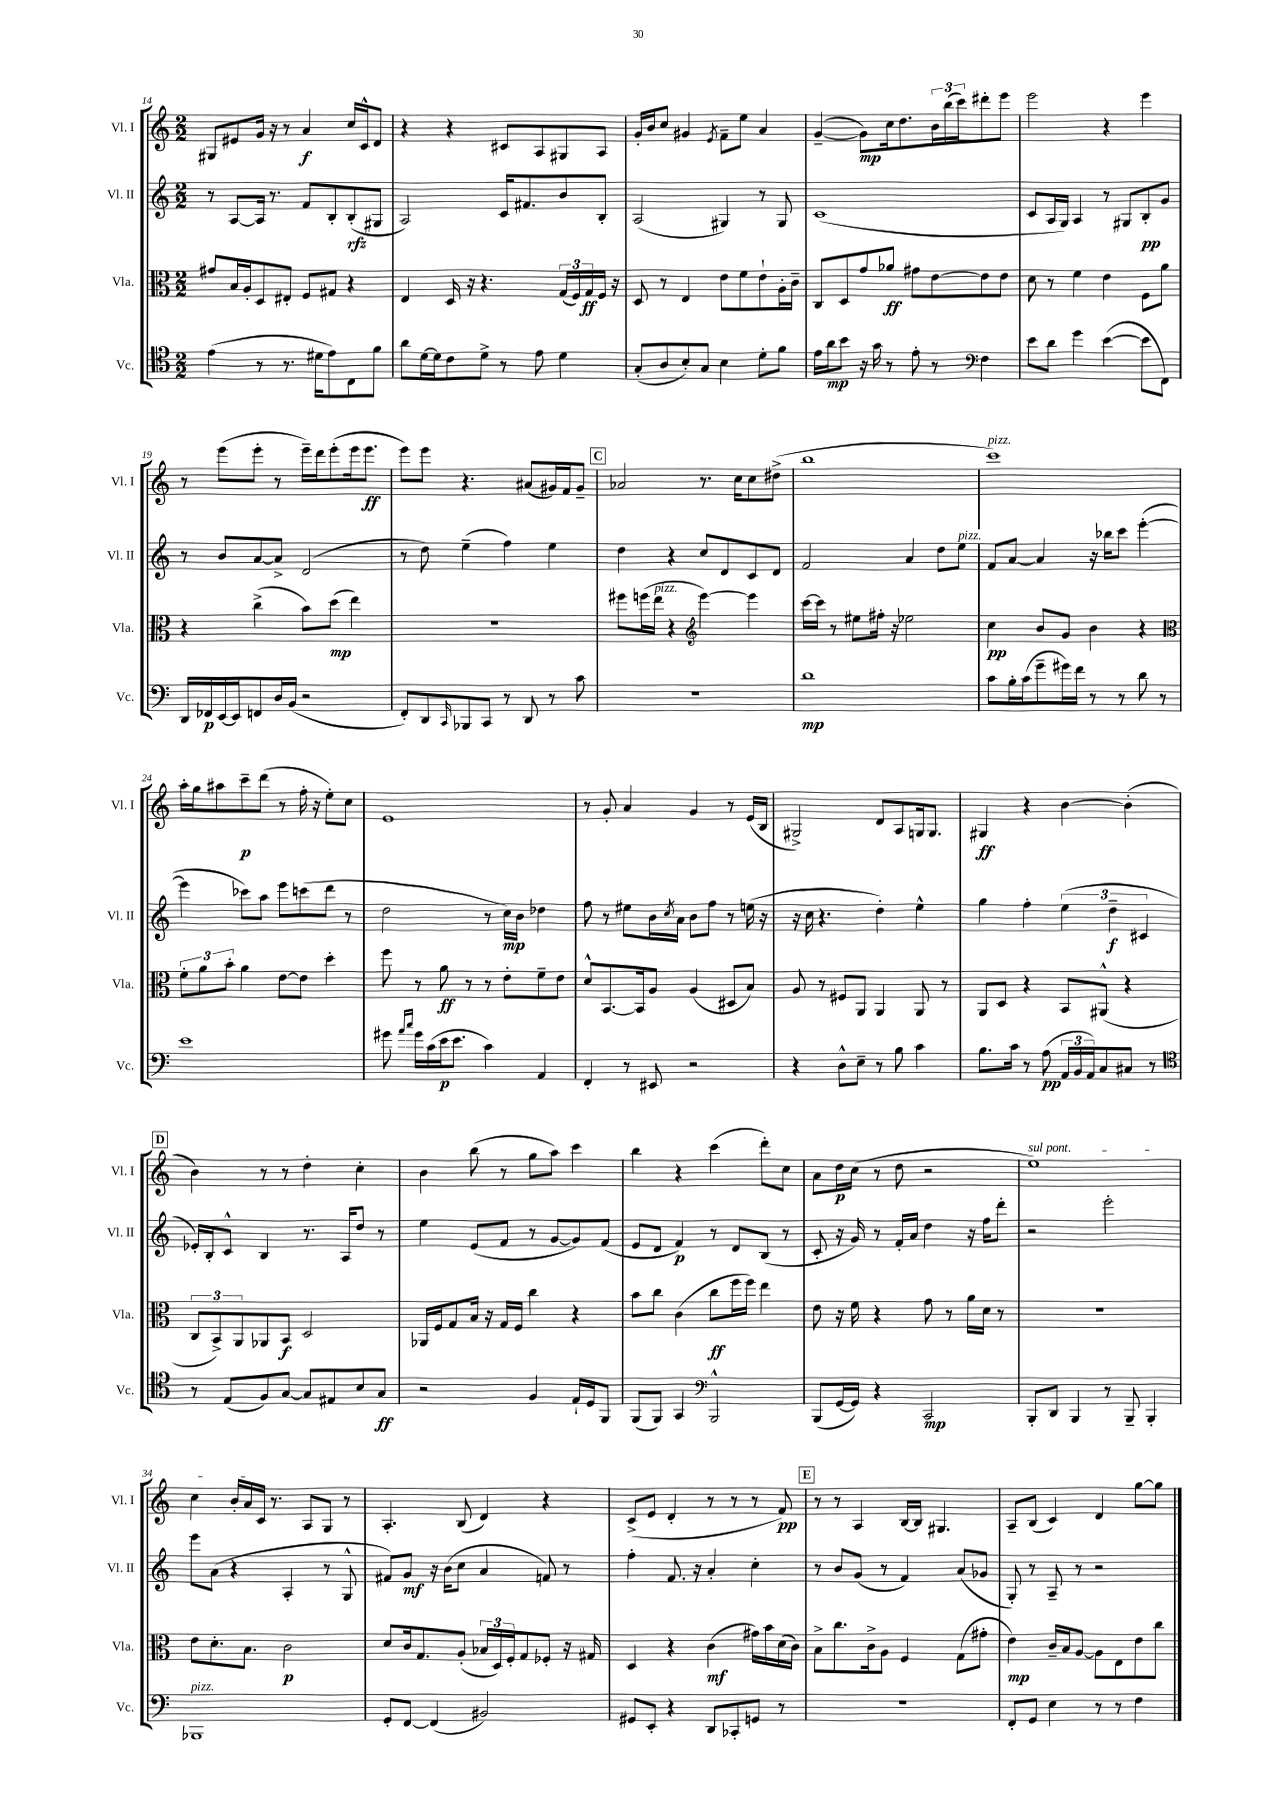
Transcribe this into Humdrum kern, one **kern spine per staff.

**kern	**dynam	**kern	**dynam	**kern	**dynam	**kern	**dynam
*part4	*part4	*part3	*part3	*part2	*part2	*part1	*part1
*staff4	*staff4	*staff3	*staff3	*staff2	*staff2	*staff1	*staff1
*I"Vc.	*	*I"Vla.	*	*I"Vl. II	*	*I"Vl. I	*
*I'Vc.	*	*I'Vla.	*	*I'Vl. II	*	*I'Vl. I	*
*clefC4	*	*clefC3	*	*clefG2	*	*clefG2	*
*k[]	*	*k[]	*	*k[]	*	*k[]	*
*M2/2	*	*M2/2	*	*M2/2	*	*M2/2	*
=14	=14	=14	=14	=14	=14	=14	=14
(4e\	.	8g#X/L	.	8r	.	8G#X/L	.
.	.	16B/L	.	[8A/L	.	8e#X/	.
.	.	16A'/J	.	.	.	.	.
8r	.	8D/	.	16A/Jk]	.	16g/Jk	.
.	.	.	.	8.r	.	16r	.
8.r	.	8E#X'/J	.	.	.	8r	.
.	.	8F/L	.	8f/L	.	4a/	f
16d#X\KL	.	.	.	.	.	.	.
8e\)	.	8G#X/J	.	8B'/	.	.	.
8C\	.	4r	.	(8B'/	rfz	16cc/LL	.
.	.	.	.	.	.	16c^^/J	.
8f\J	.	.	.	8G#X/J	.	8d/J	.
=15	=15	=15	=15	=15	=15	=15	=15
8a\L	.	4E/	.	2A/)	.	4r	.
[16d\L	.	.	.	.	.	.	.
16d\J]	.	.	.	.	.	.	.
8c\	.	16D/	.	.	.	4r	.
.	.	16r	.	.	.	.	.
8d^\J	.	4.r	.	.	.	.	.
8r	.	.	.	16c/KL	.	8c#X/L	.
.	.	.	.	8.f#X/	.	.	.
8e\	.	.	.	.	.	8A/	.
4d\	.	(24G/LL	.	8b/	.	8G#X/	.
.	.	24F/)	.	.	.	.	.
.	.	24G/	ff	.	.	.	.
.	.	16F/JJ	.	8B'/J	.	8A/J	.
.	.	16r	.	.	.	.	.
=16	=16	=16	=16	=16	=16	=16	=16
(8G'/L	.	8D/	.	(2A/	.	16g'/LL	.
.	.	.	.	.	.	16b/J	.
8A/	.	8r	.	.	.	8cc/J	.
8B'/)	.	4E/	.	.	.	4g#X/	.
8G/J	.	.	.	.	.	.	.
.	.	.	.	.	.	8qe/	.
4B\	.	8e\L	.	4G#X/)	.	8f~\L	.
.	.	8f\	.	.	.	8ee\J	.
8d'\L	.	8e`\	.	8r	.	4a/	.
8f\J	.	16A'\L	.	8G#/	.	.	.
.	.	16c~\JJ	.	.	.	.	.
=17	=17	=17	=17	=17	=17	=17	=17
16e\LL	.	8C/L	.	(1c	.	([4g~/	.
16a\J	mp	.	.	.	.	.	.
8b\J	.	8D/	.	.	.	.	.
16r	.	8g/	.	.	.	8g\L])	mp
16g\	.	.	.	.	.	.	.
8r	.	8a-X/J	ff	.	.	16cc\k	.
.	.	.	.	.	.	8.dd\	.
8e'\	.	8g#X\L	.	.	.	.	.
8r	.	[8e\	.	.	.	24b\L	.
.	.	.	.	.	.	(24bb\	.
.	.	.	.	.	.	24ccc\J)	.
*clefF4	*	*	*	*	*	*	*
4F\	.	8e\]	.	.	.	8ddd#X'\	.
.	.	8e\J	.	.	.	8eee\J	.
=18	=18	=18	=18	=18	=18	=18	=18
8e\L	.	8d\	.	8c/L	.	2eee\	.
8d\J	.	8r	.	16A/L	.	.	.
.	.	.	.	16G/JJ)	.	.	.
4g\	.	4f\	.	4A/	.	.	.
([4e\	.	4e\	.	8r	.	4r	.
.	.	.	.	8G#X/L	.	.	.
8e\L]	.	8F\L	.	8B'/	pp	4eee\	.
8FF\J)	.	8a\J	.	8g/J	.	.	.
!!LO:LB:g=z
=19	=19	=19	=19	=19	=19	=19	=19
16DD/LL	.	4r	.	8r	.	8r	.
16FF-X/	p	.	.	.	.	.	.
[16EE/	.	.	.	8b/L	.	(8eee\L	.
16EE/J]	.	.	.	.	.	.	.
8FFn/	.	(4cc^\	.	[8a/	.	8eee'\J	.
16D/L	.	.	.	8a^/J]	.	8r	.
(16BB/JJ	.	.	.	.	.	.	.
2r	.	8b\L)	.	(2d/	.	16eee~\LL)	.
.	.	.	.	.	.	16ddd\J	.
.	.	(8dd\J	mp	.	.	(8eee'\	.
.	.	4ee\)	.	.	.	16eee\k	.
.	.	.	.	.	.	8.eee\J	ff
=20	=20	=20	=20	=20	=20	=20	=20
8FF'/L)	.	1r	.	8r	.	8eee\L)	.
8DD/	.	.	.	8dd\)	.	8eee\J	.
16qqCC/	.	.	.	.	.	.	.
8BBB-X/	.	.	.	(4ee~\	.	4.r	.
8CC/J	.	.	.	.	.	.	.
8r	.	.	.	4ff\)	.	.	.
8DD/	.	.	.	.	.	(8a#X/L	.
8r	.	.	.	4ee\	.	16g#X/L)	.
.	.	.	.	.	.	16f/J	.
8c\	.	.	.	.	.	8g#~/J	.
!!LO:REH:place=s1:t=C
=21	=21	=21	=21	=21	=21	=21	=21
1r	.	8ff#X\L	.	4dd\	.	2a-X/	.
.	.	(16ffn\L	.	.	.	.	.
!	!	!LO:TX:a:i:t=pizz.	!	!	!	!	!
.	.	16ee\JJ	.	.	.	.	.
.	.	4r	.	4r	.	.	.
*	*	*clefG2	*	*	*	*	*
.	.	[4eee\)	.	8cc/L	.	8.r	.
.	.	.	.	8d/	.	.	.
.	.	.	.	.	.	16cc\KL	.
.	.	4eee\]	.	8c/	.	8cc\	.
.	.	.	.	8d/J	.	(8dd#X^\J	.
=22	=22	=22	=22	=22	=22	=22	=22
1d	mp	[16ccc\LL	.	2f/	.	1bb	.
.	.	16ccc\JJ]	.	.	.	.	.
.	.	8r	.	.	.	.	.
.	.	8ee#X\L	.	.	.	.	.
.	.	16ff#X'\Jk	.	.	.	.	.
.	.	16r	.	.	.	.	.
.	.	2ee-X\	.	4a/	.	.	.
.	.	.	.	8dd\L	.	.	.
!	!	!	!	!LO:TX:a:i:t=pizz.	!	!	!
.	.	.	.	8ee\J	.	.	.
=23	=23	=23	=23	=23	=23	=23	=23
!	!	!	!	!	!	!LO:TX:a:i:t=pizz.	!
8c\L	.	4cc\	pp	8f/L	.	1ccc)	.
16B'\L	.	.	.	[8a/J	.	.	.
(16c\J	.	.	.	.	.	.	.
8g~\	.	8b/L	.	4a/]	.	.	.
16g#X\L)	.	8g/J	.	.	.	.	.
16f\JJ	.	.	.	.	.	.	.
8r	.	4b\	.	16r	.	.	.
.	.	.	.	16bb-X\KL	.	.	.
8r	.	.	.	8ccc\J	.	.	.
8d\	.	4r	.	([4eee'\	.	.	.
8r	.	.	.	.	.	.	.
!!LO:LB:g=z
=24	=24	=24	=24	=24	=24	=24	=24
*	*	*clefC3	*	*	*	*	*
1e	.	12f'\L	.	4eee\]	.	16aa'\LL	.
.	.	.	.	.	.	16gg\J	.
.	.	12a\	.	.	.	.	.
.	.	.	.	.	.	8aa#X\	.
.	.	12b'\J	.	.	.	.	.
.	.	4a\	.	8ccc-X\L)	.	8ccc~\	p
.	.	.	.	8aa\J	.	(8ddd\J	.
.	.	[8e\L	.	8eee\L	.	8r	.
.	.	8e\J]	.	(8cccn\	.	16ff'\	.
.	.	.	.	.	.	16r	.
.	.	4dd'\	.	8ddd\J	.	8ee'\L)	.
.	.	.	.	8r	.	8cc\J	.
=25	=25	=25	=25	=25	=25	=25	=25
8g#X\	.	8ff\	.	2dd\	.	1e	.
16qqa/LL	.	.	.	.	.	.	.
16qqcc/JJ	.	.	.	.	.	.	.
16g#\LL	.	8r	.	.	.	.	.
(16c\	.	.	.	.	.	.	.
16e\J	p	8a\	ff	.	.	.	.
8.e\J	.	.	.	.	.	.	.
.	.	8r	.	.	.	.	.
4c\)	.	8r	.	8r	.	.	.
.	.	8e'\L	.	16cc\LL)	mp	.	.
.	.	.	.	16b\JJ	.	.	.
4AA/	.	8f~\	.	4dd-X\	.	.	.
.	.	8e\J	.	.	.	.	.
=26	=26	=26	=26	=26	=26	=26	=26
4FF'/	.	8d^^/L	.	8ff\	.	8r	.
.	.	[8.BB/	.	8r	.	8g'/	.
8r	.	.	.	8ee#X\L	.	4a/	.
.	.	16BB/k]	.	.	.	.	.
8EE#X/	.	8A/J	.	16b\L	.	.	.
.	.	.	.	8qcc/	.	.	.
.	.	.	.	16a\JJ	.	.	.
2r	.	(4A/	.	8b\L	.	4g/	.
.	.	.	.	8ff\J	.	.	.
.	.	8D#X/L	.	8r	.	8r	.
.	.	8B/J)	.	(16een\	.	(16e/LL	.
.	.	.	.	16r	.	16B/JJ	.
=27	=27	=27	=27	=27	=27	=27	=27
4r	.	8A/	.	16r	.	2G#X^/)	.
.	.	.	.	16cc\	.	.	.
.	.	8r	.	4.r	.	.	.
8D^^\L	.	8F#X/L	.	.	.	.	.
8E~\J	.	8AA/J	.	.	.	.	.
8r	.	4AA/	.	4dd'\)	.	8d/L	.
8B\	.	.	.	.	.	8A/	.
4c\	.	8AA/	.	4ee^^\	.	16Gn/k	.
.	.	.	.	.	.	8.G/J	.
.	.	8r	.	.	.	.	.
=28	=28	=28	=28	=28	=28	=28	=28
8.B\L	.	8AA/L	.	4gg\	.	4G#X/	ff
.	.	8D/J	.	.	.	.	.
16c\Jk	.	.	.	.	.	.	.
8r	.	4r	.	4ff'\	.	4r	.
(8A\	pp	.	.	.	.	.	.
24AA/LL	.	8BB/L	.	(6ee\	.	[4b\	.
24BB/	.	.	.	.	.	.	.
24AA/J)	.	.	.	.	.	.	.
8C/	.	(8AA#X^^/J	.	.	.	.	.
.	.	.	.	6dd~\	f	.	.
8C#X/J	.	4r	.	.	.	(4b'\]	.
.	.	.	.	6c#X/	.	.	.
8r	.	.	.	.	.	.	.
!!LO:LB:g=z
!!LO:REH:place=s1:t=D
=29	=29	=29	=29	=29	=29	=29	=29
*clefC4	*	*	*	*	*	*	*
8r	.	12C/L	.	16e-X'/LL)	.	4b\)	.
.	.	.	.	16B'/J	.	.	.
.	.	12BB^/)	.	.	.	.	.
(8E/L	.	.	.	8c^^/J	.	.	.
.	.	12AA/	.	.	.	.	.
8F/)	.	8AA-X/	.	4B/	.	8r	.
[8G/J	.	8BB/J	f	.	.	8r	.
8G/L]	.	2D/	.	8.r	.	4dd'\	.
8E#X/	.	.	.	.	.	.	.
.	.	.	.	16A/KL	.	.	.
8B/	.	.	.	8dd/J	.	4cc'\	.
8G/J	ff	.	.	8r	.	.	.
=30	=30	=30	=30	=30	=30	=30	=30
2r	.	16AA-X/LL	.	4ee\	.	4b\	.
.	.	16F/J	.	.	.	.	.
.	.	8G/	.	.	.	.	.
.	.	16B/Jk	.	(8e/L	.	(8bb\	.
.	.	16r	.	.	.	.	.
.	.	16G/LL	.	8f/J	.	8r	.
.	.	16F/JJ	.	.	.	.	.
4F/	.	4cc\	.	8r	.	8gg\L	.
.	.	.	.	[8g/L	.	8aa\J)	.
16E`/LL	.	4r	.	8g/])	.	4ccc\	.
16D/J	.	.	.	.	.	.	.
8FF/J	.	.	.	(8f/J	.	.	.
=31	=31	=31	=31	=31	=31	=31	=31
(8FF/L	.	8b\L	.	8e/L	.	4bb\	.
8FF/J)	.	8cc\J	.	8d/J	.	.	.
4GG/	.	(4c\	.	4f/)	p	4r	.
*clefF4	*	*	*	*	*	*	*
2BBB^^/	.	8cc\L	ff	8r	.	(4ccc\	.
.	.	16ff\L	.	8d/L	.	.	.
.	.	16ff\JJ)	.	.	.	.	.
.	.	4ee\	.	(8B/J	.	8ddd'\L)	.
.	.	.	.	8r	.	8cc\J	.
=32	=32	=32	=32	=32	=32	=32	=32
(8BBB/L	.	8e\	.	8c'/	.	8a\L	.
[16GG/L	.	16r	.	16r	.	16dd\L	p
16GG/JJ])	.	16f\	.	16g/)	.	(16cc\JJ	.
4r	.	4r	.	8r	.	8r	.
.	.	.	.	16f'/LL	.	8dd\	.
.	.	.	.	16a/JJ	.	.	.
2CC/	mp	8g\	.	4dd\	.	2r	.
.	.	8r	.	.	.	.	.
.	.	16a\LL	.	16r	.	.	.
.	.	16d\JJ	.	16ff\KL	.	.	.
.	.	8r	.	8ddd'\J	.	.	.
=33	=33	=33	=33	=33	=33	=33	=33
!	!	!	!	!	!	!LO:TX:a:i:t=sul pont.	!
8BBB'/L	.	1r	.	2r	.	1ee)	.
8DD/J	.	.	.	.	.	.	.
4BBB/	.	.	.	.	.	.	.
8r	.	.	.	2eee'\	.	.	.
8BBB~/	.	.	.	.	.	.	.
4BBB'/	.	.	.	.	.	.	.
!!LO:LB:g=z
=34	=34	=34	=34	=34	=34	=34	=34
!LO:TX:a:i:t=pizz.	!	!	!	!	!	!	!
1BBB-X	.	8e\L	.	8eee\L	.	4cc\	.
.	.	8.d'\	.	(8a\J	.	.	.
.	.	.	.	4r	.	16b'/LL	.
.	.	8.B\J	.	.	.	16a/	.
.	.	.	.	.	.	16c/JJ	.
.	.	.	.	.	.	8.r	.
.	.	2c\	p	4A'/	.	.	.
.	.	.	.	.	.	8A/L	.
.	.	.	.	8r	.	8G/J	.
.	.	.	.	8G^^/	.	8r	.
=35	=35	=35	=35	=35	=35	=35	=35
8GG'/L	.	8d/L	.	8f#X/L)	.	4.A'/	.
[8FF/J	.	16c/k	.	8g/J	mf	.	.
.	.	8.G/	.	.	.	.	.
(4FF/]	.	.	.	16r	.	.	.
.	.	.	.	(16b\KL	.	.	.
.	.	(8A'/J	.	8cc\J	.	(8B/	.
2BB#X/)	.	24B-X/LL	.	4a/	.	4d/)	.
.	.	24D/)	.	.	.	.	.
.	.	24F'/J	.	.	.	.	.
.	.	8G/	.	.	.	.	.
.	.	8F-X'/J	.	8fn/)	.	4r	.
.	.	16r	.	8r	.	.	.
.	.	16G#X/	.	.	.	.	.
=36	=36	=36	=36	=36	=36	=36	=36
8GG#X/L	.	4D/	.	4ff'\	.	(8c^/L	.
8EE'/J	.	.	.	.	.	8e/J	.
4r	.	4r	.	8.f/	.	4d'/	.
.	.	.	.	16r	.	.	.
8DD/L	.	(4c\	mf	4a'/	.	8r	.
8CC-X'/	.	.	.	.	.	8r	.
8GGn/J	.	16g#X\LL)	.	4cc'\	.	8r	.
.	.	16b\	.	.	.	.	.
8r	.	(16d\	.	.	.	8f/)	pp
.	.	16c\JJ)	.	.	.	.	.
!!LO:REH:place=s1:t=E
=37	=37	=37	=37	=37	=37	=37	=37
1r	.	8B^\L	.	8r	.	8r	.
.	.	8.cc\	.	8b/L	.	8r	.
.	.	.	.	(8g/J	.	4A/	.
.	.	16c^\k	.	.	.	.	.
.	.	8A\J	.	8r	.	.	.
.	.	4F/	.	4f/)	.	[16B/LL	.
.	.	.	.	.	.	16B/JJ]	.
.	.	.	.	.	.	4.G#X/	.
.	.	(8G\L	.	(8a/L	.	.	.
.	.	8g#X'\J	.	8g-X/J	.	.	.
=38	=38	=38	=38	=38	=38	=38	=38
8FF'/L	.	4e\)	mp	8G'/)	.	8A~/L	.
8GG/J	.	.	.	8r	.	(8B/J	.
4E\	.	16c~/LL	.	8A~/	.	4c/)	.
.	.	16B/J	.	.	.	.	.
.	.	[8A/J	.	8r	.	.	.
8r	.	8A\L]	.	2r	.	4d/	.
8r	.	8E\	.	.	.	.	.
4F\	.	8e\	.	.	.	[8gg\L	.
.	.	8cc\J	.	.	.	8gg\J]	.
==	==	==	==	==	==	==	==
*-	*-	*-	*-	*-	*-	*-	*-
